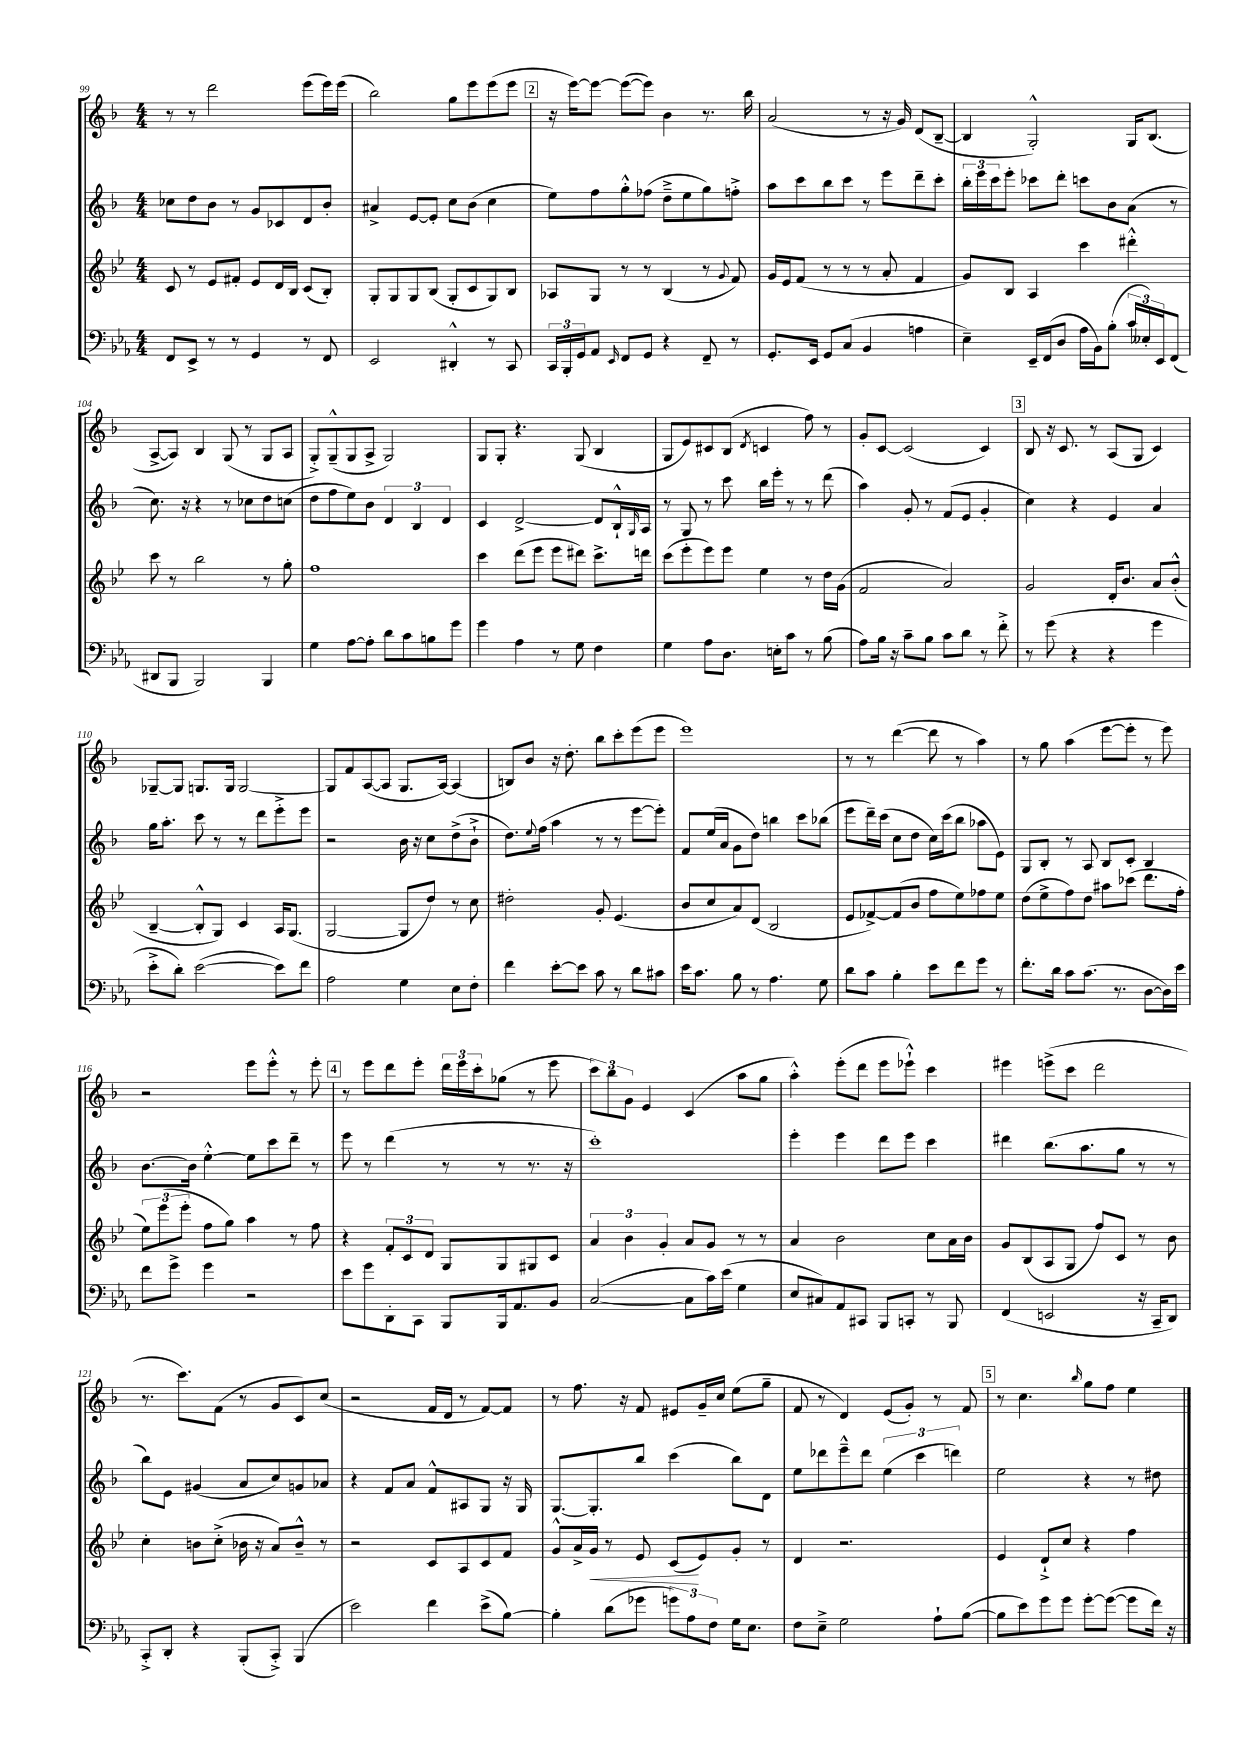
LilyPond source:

<<
\new StaffGroup <<
\new Staff = "s0" {
    \clef treble \key f \major \numericTimeSignature \time 4/4
    r8 r8 d'''2 e'''8( e'''16) e'''16( |
    bes''2) g''8 e'''8 e'''8( e'''8 |
    \mark \markup { \box "2" } r16 e'''16~) e'''8~ e'''8~( e'''8) bes'4 r8. bes''16 |
    a'2( r8 r16 g'16) d'8( bes8~-- |
    bes4 g2-.-^) g16 bes8.( |
    a8~-> a8) bes4 g8( r8 g8 a8 |
    g8-.->) g8---^( g8 a8-> g2) |
    g8 g8-. r4. g8( bes4 |
    g8 e'8) cis'8 bes8( \acciaccatura { d'8 } c'4 f''8) r8 |
    g'8-. c'8~ c'2( c'4) |
    \mark \markup { \box "3" } bes8 r16 c'8. r8 a8( g8 c'4) |
    ges8~-- ges8 g8. g16 g2~ |
    g8 f'8 a8~( a8 g8. a16~) a4( |
    b8) bes'8 r16 d''8.-. bes''8 c'''8-. e'''8( e'''8 |
    e'''1) |
    r8 r8 d'''4~( d'''8 r8 a''4) |
    r8 g''8 a''4( e'''8~ e'''8-. r8 e'''8) |
    r2 e'''8 e'''8-.-^ r8 e'''8-. |
    \mark \markup { \box "4" } r8 e'''8 d'''8 e'''8-. \tuplet 3/2 { d'''16 e'''16 c'''16-. } ges''8( r8 e'''8 |
    \tuplet 3/2 { c'''8) bes''8 g'8 } e'4 c'4( a''8 g''8 |
    a''4-.-^) e'''8-.( d'''8 e'''8 ees'''8-!-^) c'''4 |
    eis'''4 e'''8->( c'''8 d'''2 |
    r8. c'''8.) f'8( r8 g'8 c'8) c''8( |
    r2 f'16 d'16 r8 f'8~) f'8 |
    r8 f''8. r16 f'8 eis'8 g'16-- c''16 e''8( g''8-- |
    f'8 r8 d'4) e'8( g'8-.) r8 f'8 |
    \mark \markup { \box "5" } r8 c''4. \grace { bes''16 } g''8 f''8 e''4 \bar "|." |
}
\new Staff = "s1" {
    \clef treble \key f \major \numericTimeSignature \time 4/4
    ces''8 d''8 bes'8 r8 g'8 ces'8 d'8 bes'8-. |
    ais'4-> e'8~ e'8-. c''8 bes'8( c''4 |
    \mark \markup { \box "2" } e''8) f''8 g''8-.-^ fes''8( d''8---> e''8 g''8) f''8-.-> |
    a''8 c'''8 bes''8 c'''8 r8 e'''8 d'''8-- c'''8-. |
    \tuplet 3/2 { bes''16-. e'''16 c'''16 } e'''8-. ces'''8 d'''8-. c'''8 bes'8 a'8( r8 |
    c''8.) r16 r4 r8 ces''8 d''8 c''8( |
    d''8 f''8 e''8) bes'8 \tuplet 3/2 { d'4 bes4 d'4 } |
    c'4 d'2~-> d'8 bes16-!-^ \grace { g16 } a16 |
    r8 g8 r8 c'''8 bes''16 e'''16-. r8 r8 d'''8( |
    a''4) g'8-. r8 f'8( e'8 g'4-. |
    \mark \markup { \box "3" } c''4) r4 e'4 a'4 |
    g''16 a''8.-. c'''8 r8 r8 d'''8 e'''8-.-> e'''8 |
    r2 bes'16 r16 c''8 d''8->( bes'8-!-> |
    d''8.) \appoggiatura { e''8 } f''16( a''4 r8 r8 e'''8~ e'''8-.) |
    f'8 e''16( a'16 g'8 d''8) b''4 c'''8 bes''8( |
    e'''8 d'''16--) c'''16( c''8 d''8 c''16) c'''16( bes''8 aes''8 e'8) |
    g8 bes8-. r8 a8 bes8 c'8-. bes4 |
    bes'8.~ bes'16 e''4~-.-^ e''8 c'''8 d'''8-- r8 |
    \mark \markup { \box "4" } e'''8 r8 d'''4( r8 r8 r8. r16 |
    c'''1-.) |
    e'''4-. e'''4 d'''8 e'''8 c'''4 |
    dis'''4 bes''8.( a''8. g''8 r8 r8 |
    bes''8) e'8 gis'4( a'8 c''8) g'8 aes'8 |
    r4 f'8 a'8 f'8-^ ais8 g8 r16 g16 |
    g8.~ g8.-. bes''8 c'''4( bes''8) d'8 |
    e''8 des'''8 e'''8---^ des'''8 \tuplet 3/2 { e''4( c'''4 d'''4) } |
    \mark \markup { \box "5" } e''2 r4 r8 dis''8 \bar "|." |
}
\new Staff = "s2" {
    \clef treble \key bes \major \numericTimeSignature \time 4/4
    c'8 r8 ees'8 fis'8-. ees'8 d'16 bes16 c'8( bes8-.) |
    g8-. g8 g8 bes8( g8-. c'8 g8) bes8 |
    \mark \markup { \box "2" } aes8 g8 r8 r8 bes4( r8 \appoggiatura { g'8 } f'8) |
    g'16 ees'16 f'8( r8 r8 r8 a'8-. f'4 |
    g'8) bes8 a4 c'''4 dis'''4-.-^ |
    c'''8 r8 bes''2 r8 g''8-. |
    f''1 |
    c'''4 d'''8( ees'''8 ees'''8 dis'''8) c'''8.-> d'''16 |
    c'''8( ees'''8-. ees'''8) ees'''8 ees''4 r8 d''16 g'16( |
    f'2 a'2) |
    \mark \markup { \box "3" } g'2 d'16-. bes'8. a'8 bes'8-.-^( |
    bes4~-- bes8-.-^ g8) c'4 a16 g8.( |
    g2~ g8 d''8) r8 c''8 |
    dis''2-. g'8-. ees'4.( |
    bes'8 c''8 a'8) d'8( bes2 |
    ees'8 fes'8~->) fes'8( bes'8 f''8 ees''8) fes''8 ees''8 |
    d''8( ees''8-> f''8) d''8 ais''8 ces'''8( d'''8. f''16-. |
    \tuplet 3/2 { ees''8) ees'''8( ees'''8-. } f''8 g''8) a''4 r8 f''8 |
    \mark \markup { \box "4" } r4 \tuplet 3/2 { f'8-. c'8 d'8 } g8 g8 gis8 c'8 |
    \tuplet 3/2 { a'4 bes'4 g'4-. } a'8 g'8 r8 r8 |
    a'4 bes'2 c''8 a'16 bes'16 |
    g'8 bes8( a8 g8 f''8) c'8 r8 bes'8 |
    c''4-. b'8 c''8-.->( bes'16 r16 a'8) bes'8---^ r8 |
    r2 c'8 a8 c'8 f'8 |
    g'8-^ a'16-> g'16\< r8 ees'8 c'8\!( ees'8) g'8-. r8 |
    d'4 r2. |
    \mark \markup { \box "5" } ees'4 d'8-!-> c''8 r4 f''4 \bar "|." |
}
\new Staff = "s3" {
    \clef bass \key ees \major \numericTimeSignature \time 4/4
    f,8 ees,8-> r8 r8 g,4 r8 f,8 |
    ees,2 dis,4-.-^ r8 c,8 |
    \mark \markup { \box "2" } \tuplet 3/2 { c,16 bes,,16-. g,16 } aes,8 \grace { ees,16 } f,8 g,8 r4 f,8-- r8 |
    g,8.-. ees,16 g,8 c8( bes,4 a4 |
    ees4--) ees,16-- f,16( d8 aes16 bes,16) bes8-.( \tuplet 3/2 { c'16 eeses16-.) ees,16 } f,8( |
    dis,8 bes,,8 bes,,2) bes,,4 |
    g4 aes8~ aes8-. d'8 c'8 b8 g'8 |
    g'4 aes4 r8 g8 f4 |
    g4 aes8 d8. e16-. c'8 r8 bes8( |
    aes8) bes16 r16 c'8-- bes8 c'8 d'8 r8 f'8-.-> |
    \mark \markup { \box "3" } r8 g'8( r4 r4 g'4 |
    ees'8-.-> d'8-.) ees'2~( ees'8) f'8 |
    aes2 g4 ees8 f8-. |
    f'4 ees'8~-. ees'8 c'8 r8 d'8 cis'8 |
    ees'16 c'8. bes8 r8 aes4. g8 |
    d'8 c'8 bes4-. ees'8 f'8 g'8 r8 |
    f'8.-. d'16 c'8 c'8.( r8. d8~ d16) ees'16 |
    f'8 g'8-> g'4 r2 |
    \mark \markup { \box "4" } ees'8 g'8 d,8-. c,8 bes,,8 bes,,16 aes,8. bes,8 |
    c2~( c8 c'16) ees'16( g4 |
    ees8 cis8) aes,8 cis,8 bes,,8 c,8-. r8 bes,,8 |
    f,4( e,2 r16 c,16-- d,8) |
    c,8-.-> d,8-. r4 bes,,8-.( c,8-.->) bes,,4( |
    ees'2) f'4 ees'8->( bes8~) |
    bes4-. d'8( ges'8 \tuplet 3/2 { g'8) aes8 f8 } g16 ees8. |
    f8 ees8---> g2 aes8-! bes8~( |
    \mark \markup { \box "5" } bes8 ees'8) g'8 g'8 g'8~-. g'8~( g'8 f'16) r16 \bar "|." |
}
>>
>>
\layout { \context { \Score currentBarNumber = #99 } }
